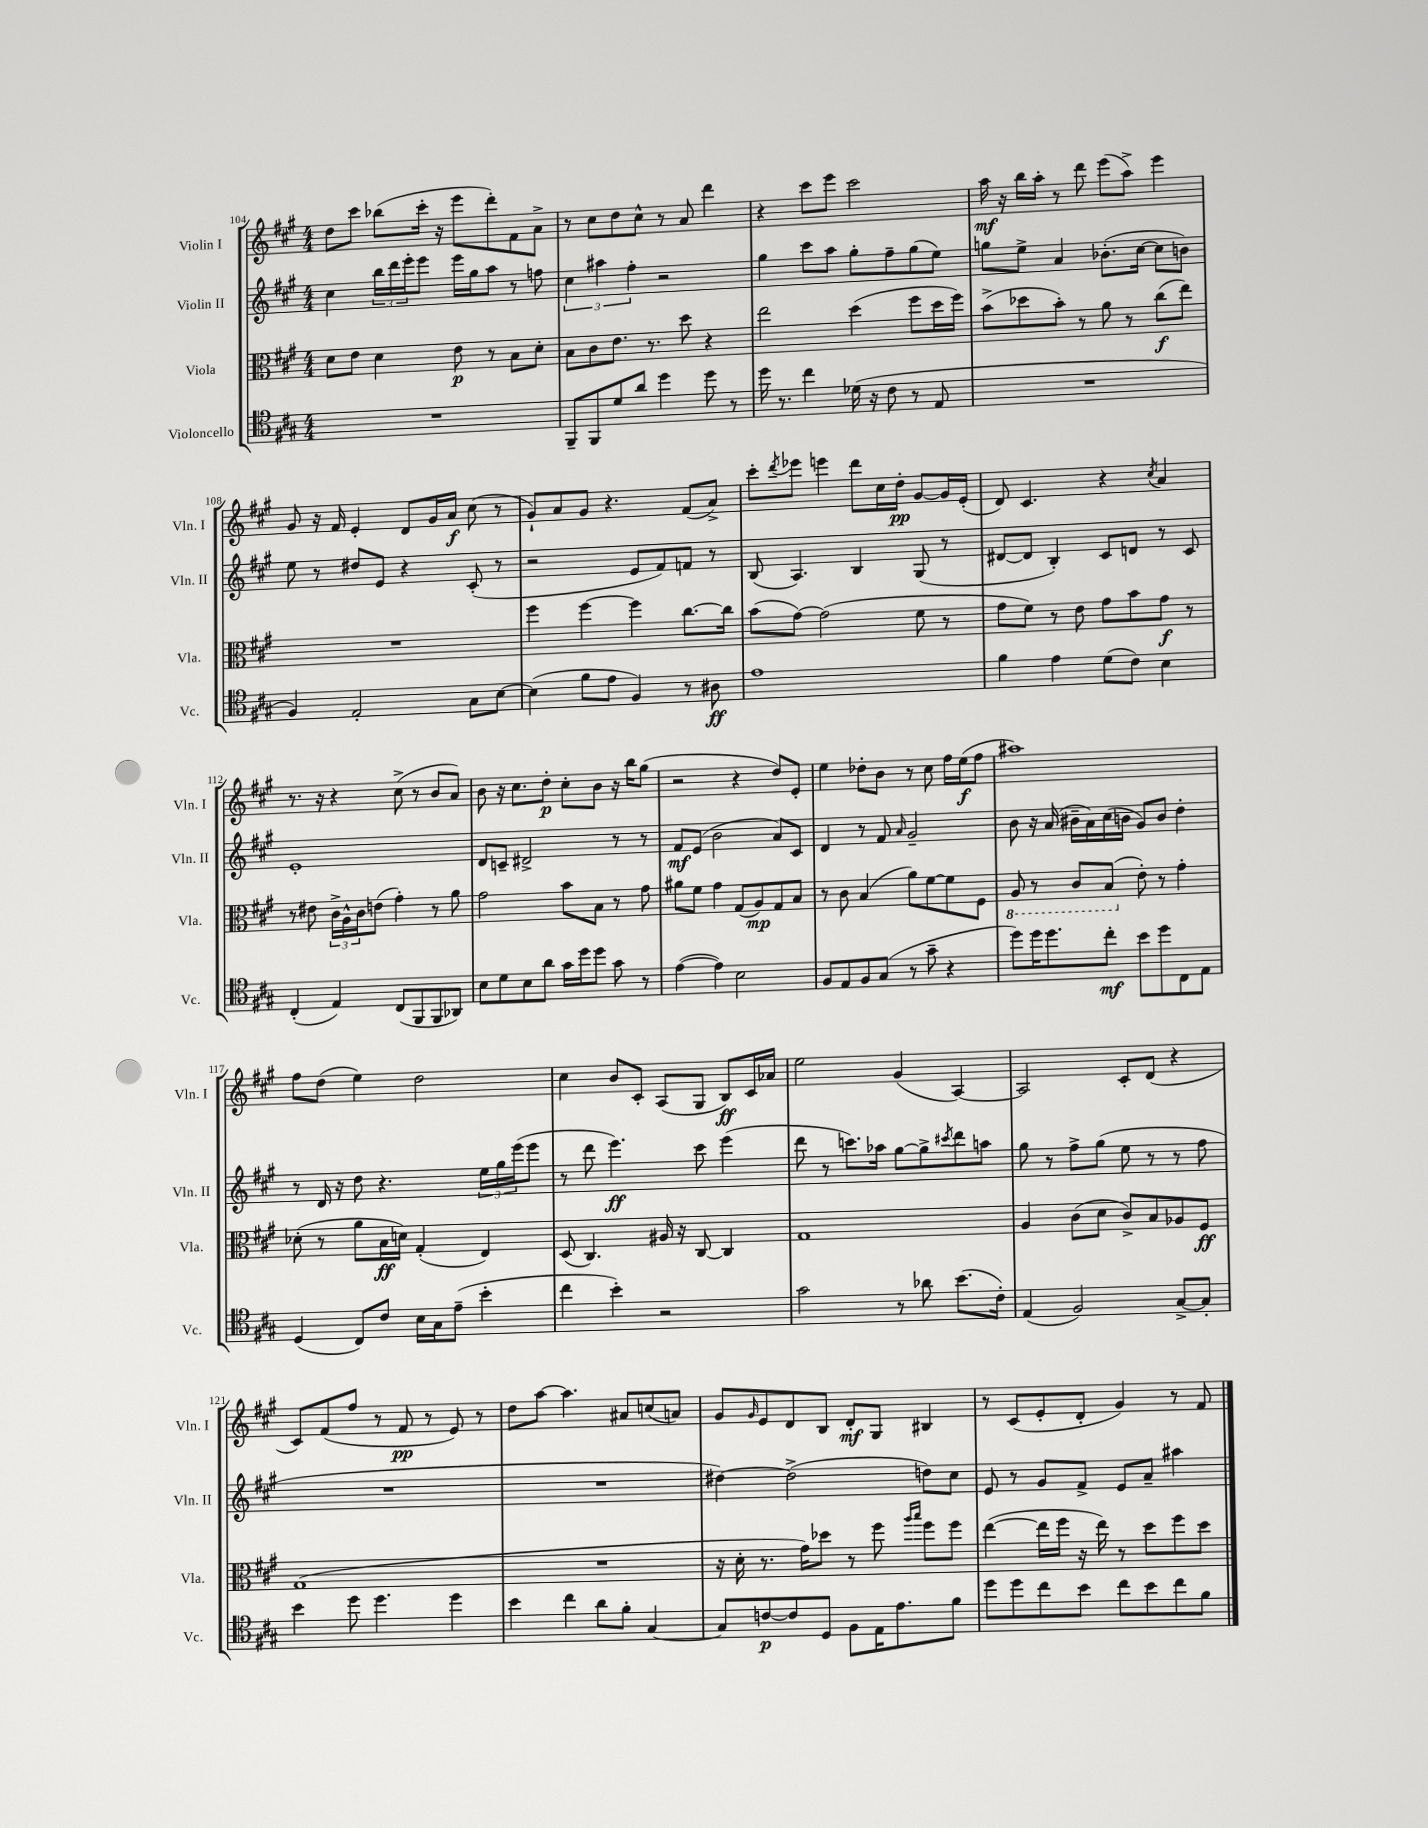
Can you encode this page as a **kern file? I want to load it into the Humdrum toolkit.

**kern	**kern	**kern	**kern
*staff4	*staff3	*staff2	*staff1
*clefC4	*clefC3	*clefG2	*clefG2
*k[f#c#g#]	*k[f#c#g#]	*k[f#c#g#]	*k[f#c#g#]
*M4/4	*M4/4	*M4/4	*M4/4
1r	8d\L	4cc#\	8dd\L
.	8e\J	.	8ccc#\J
.	4d\	24bb\LL	(8bb-\L
.	.	24ddd\	.
.	.	24eee'\J	.
.	.	8eee\J	16ccc#'\Jk
.	.	.	16r
.	8e\	16eee\LL	8eee\L
.	.	16gg#\J	.
.	8r	8aa\J	8ddd'\)
.	8B\L	8r	8f#\
.	8d'\J	8ff\	8a^\J
=	=	=	=
8FF#~/L	8B\L	6cc#\	8r
8FF#/	8c#\	.	8cc#\L
.	.	6aa#\	.
8d/	8.e\J	.	8dd\
.	.	6ff#'\	.
8a/J	.	.	8cc#^^\J
.	8.r	.	.
4dd\	.	2r	8r
.	8dd\	.	8a/
8dd\	4r	.	4ddd\
8r	.	.	.
=	=	=	=
16dd\	2ee\	4gg#\	4r
8.r	.	.	.
4cc#\	.	8ccc#\L	8ccc#\L
.	.	8aa\J	8eee\J
(16d-\	(4dd\	8gg#'\L	2ccc#\
16r	.	.	.
8c#\	.	8ff#~\	.
8r	8ff#\L	(8gg#\	.
8E/	16dd\L	8ee\J)	.
.	16ff#\JJ)	.	.
=	=	=	=
1r	(8b^\L	8gg\L	16aa\
.	.	.	16r
.	8dd-\	8ee^\J	16bb\LL
.	.	.	16aa'\JJ
.	8b'\J)	4a/	8r
.	8r	.	8ddd\
.	8a\	(8.b-'\L	(8eee\L
.	8r	.	8aa^\J)
.	.	[16cc#\Jk	.
.	(8cc#\L	8cc#\]L	4eee\
.	8ee\J)	8b\J)	.
=	=	=	=
4F#/)	1r	8ee\	8g#/
.	.	8r	16r
.	.	.	16f#/
2E'/	.	8dd#/L	4e'/
.	.	8e/J	.
.	.	4r	8d/L
.	.	.	16g#/L
.	.	.	16a/JJ
8G#\L	.	(8c#'/	(8cc#\
[8B\J	.	8r	8r
=	=	=	=
(4B\]	4ff#\	2r	8g#`/L)
.	.	.	8a/
8f#\L	[4ff#\	.	8g#/J
8e\J	.	.	4.r
4F#/)	4ff#\]	8e/L	.
.	.	8f#/)	.
8r	[8.cc#\L	8f/J	(8f#/L
8A#\	.	8r	8a^/J)
.	16cc#\]Jk	.	.
=	=	=	=
1e	(8b\L	(8B/	8ccc#'\L
.	.	.	8qddd/
.	[8g#\J)	4.A/)	8eee-\J
.	(2g#\]	.	4eee\
.	.	4B/	8ddd\L
.	.	.	16cc#\L
.	.	.	16dd'\JJ
.	8f#\	(8G#/	[8g#/L
.	8r	8r	16g#/]L
.	.	.	(16e'/JJ
=	=	=	=
4f#\	8g#\L	[8d#/L	8d/)
.	8f#\J)	8d#/]J	4.c#/
4e\	8r	4B'/)	.
.	8e\	.	.
(8d\L	8g#\L	8c#/L	4r
8c#\J)	8b\	8d/J	.
.	.	.	8qcc#/
4B\	8g#\J	8r	4a/
.	8r	8c#/	.
=	=	=	=
(4C#'/	8r	1e'	8.r
.	8e#\	.	.
.	.	.	16r
4E/)	24c#^\LL	.	4r
.	24A^^\	.	.
.	24c#\J	.	.
.	(8e\J	.	.
(8C#/L	4g#'\)	.	(8cc#^\
8FF#/	.	.	8r
8FF#/	8r	.	8b/L
8AA-/J)	8a\	.	8a/J)
=	=	=	=
8B\L	2g#\	8d/L	8b\
8d\	.	8c~/J	16r
.	.	.	8.cc#\L
8B\	.	2d#^/	.
8a\J	.	.	8dd'\J
16g#\LL	8b\L	.	8cc#'\L
16dd\J	.	.	.
8dd\J	8B\J	.	8b\J
8g#\	8r	8r	16r
.	.	.	16bb\LK
8r	8g#\	8r	(8gg#\J
=	=	=	=
([4e\	8a#\L	8f#/L	2r
.	8f#\J	(8e/J	.
4e\])	4g#\	2b\	.
2B\	(8G#/L	.	4r
.	8A/)	.	.
.	8G#/	8a/L)	8dd/L)
.	8B/J	8c#/J	8e'/J
=	=	=	=
8F#/L	8r	4d/	4ee\
8E/	8c#\	.	.
8F#/	(4B/	8r	8dd-'\L
(8G#/J	.	8f#/	8b\J
.	.	16qqa/	.
8r	8a\L)	2g#~/	8r
8g#~\	[8f#\	.	8cc#\
4r	8f#\]	.	16ff#\LL
.	.	.	(16ee\J
.	8F#\J	.	8ff#\J
=	=	=	=
8dd\L)	8AA/	8b\	1aa#)
16dd\K	8r	16r	.
8.dd\	.	(16a/	.
.	8C#/L	16b#~\LL	.
.	.	16a\)	.
8cc#'\J	(8BB/J	(16cc#\	.
.	.	16b\JJ	.
8b\L	8e'\)	8g#/L)	.
8dd\	8r	8b/J	.
8C#\	4g#'\	4dd'\	.
8E\J	.	.	.
=	=	=	=
(4D/	(8d-'\	8r	8ff#\L
.	8r	16d/	(8dd\J
.	.	16r	.
8C#/L)	8a\L	8dd\	4ee\)
8c#/J	16B\L	4.r	.
.	16d\JJ)	.	.
16B\LL	(4G#'/	.	2dd\
16G#\J	.	.	.
(8e~\J	.	.	.
4b'\	4E/)	24ee\LL	.
.	.	24gg#\	.
.	.	(24eee\J	.
.	.	8eee\J	.
=	=	=	=
4cc#\	(8D/	8r	4cc#\
.	4.C#/)	8ddd\	.
4b'\)	.	4.eee\)	8b/L
.	.	.	8c#'/J
2r	16A#/	.	(8A/L
.	16r	.	.
.	[8C#/	8ccc#\	8G#/J
.	4C#/]	(4eee\	8B/L)
.	.	.	16c#/L
.	.	.	16a-/JJ
=	=	=	=
2g#\	1G#	8ddd\	2ee\
.	.	8r	.
.	.	8.ccc\L)	.
.	.	16aa-\Jk	.
8r	.	[8gg#\L	(4g#/
8a-\	.	8gg#^\]	.
.	.	8qccc#/	.
(8.b\L	.	8ddd\	[4A/)
.	.	8aa\J	.
16c#'\Jk)	.	.	.
=	=	=	=
(4E/	4A/	8gg#\	2A/]
.	.	8r	.
2F#/)	(8c#\L	8ff#^\L	.
.	8d\J	(8gg#\J	.
.	8c#^/L)	8ee\	8c#'/L
.	8B/	8r	(8d/J
[8G#^/L	8A-/	8r	4r
8G#'/]J	8F#/J	8ff#\	.
=	=	=	=
4b\	(1G#	1r	8c#/L)
.	.	.	(8f#/
8dd\	.	.	8ff#/J
4.dd\	.	.	8r
.	.	.	8f#/
.	.	.	8r
4dd\	.	.	8e/)
.	.	.	8r
=	=	=	=
4b\	1r	1r	8dd\L
.	.	.	[8aa\J
4cc#\	.	.	4.aa\]
8a\L	.	.	.
8f#'\J	.	.	8a#/L
[4G#/	.	.	(8cc/
.	.	.	8a/J)
=	=	=	=
8G#/]L	16r	[4dd#\)	8g#/L
.	16d'\	.	.
.	.	.	16qqg#/
[8c/	8.r	.	8e/
8c/]	.	(2dd#^\]	8d/
.	16g#\LK)	.	.
8D/J	8dd-\J	.	8B/J
8F#\L	8r	.	8d'/L
16E\K	8ff#\	.	8G#/J
8.e\	.	.	.
.	16qqaa/LL	.	.
.	16qqbb/JJ	.	.
.	8ff#\L	8dd\L)	4B#/
8f#\J	8ff#\J	8cc#\J	.
=	=	=	=
8dd\L	([4ee\	8e/	8r
8dd\	.	8r	(8c#/L
8cc#\	16ee\]LL	8g#/L	8e'/
.	16ff#\JJ	.	.
8b\J	16r	8f#^/J	8d'/J
.	16ee\)	.	.
8cc#\L	8r	8e/L	4g#/)
8b\	8dd\L	8a~/J	.
8cc#\	8ff#\	4aa#\	8r
8f#\J	8dd\J	.	8f#/
==	==	==	==
*-	*-	*-	*-
